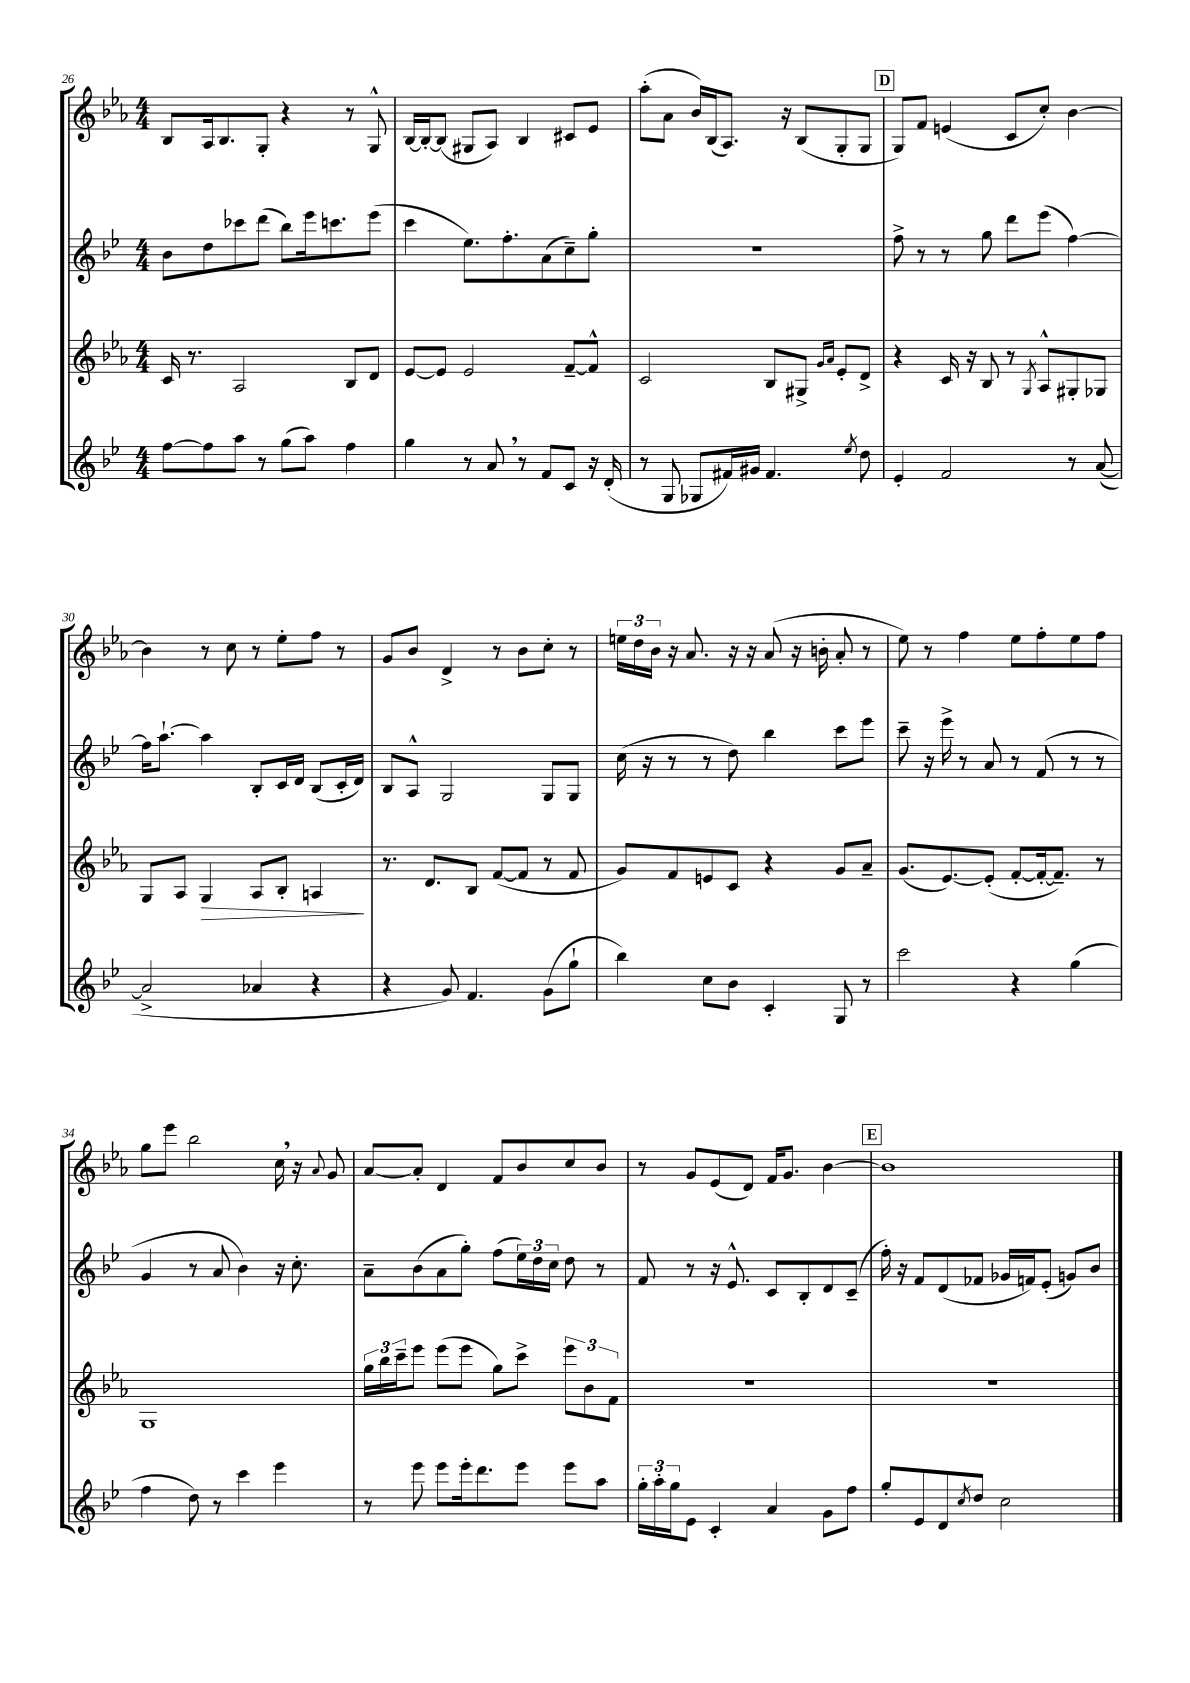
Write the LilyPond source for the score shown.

<<
\new StaffGroup <<
\new Staff = "s0" {
    \clef treble \key ees \major \numericTimeSignature \time 4/4
    bes8 aes16 bes8. g8-. r4 r8 g8-^ |
    bes16~ bes16~-. bes8( gis8 aes8) bes4 cis'8 ees'8 |
    aes''8-.( aes'8 bes'16) bes16( aes8.) r16 bes8( g8-. g8 |
    \mark \markup { \box "D" } g8) f'8 e'4( c'8 c''8-.) bes'4~ |
    bes'4 r8 c''8 r8 ees''8-. f''8 r8 |
    g'8 bes'8 d'4-> r8 bes'8 c''8-. r8 |
    \tuplet 3/2 { e''16 d''16 bes'16 } r16 aes'8. r16 r16 aes'8( r16 b'16-. aes'8-. r8 |
    ees''8) r8 f''4 ees''8 f''8-. ees''8 f''8 |
    g''8 ees'''8 bes''2 c''16 \breathe r16 \appoggiatura { aes'8 } g'8 |
    aes'8~ aes'8-. d'4 f'8 bes'8 c''8 bes'8 |
    r8 g'8 ees'8( d'8) f'16 g'8. bes'4~ |
    \mark \markup { \box "E" } bes'1 \bar "|." |
}
\new Staff = "s1" {
    \clef treble \key bes \major \numericTimeSignature \time 4/4
    bes'8 d''8 ces'''8 d'''8( bes''8) ees'''16 c'''8. ees'''8( |
    c'''4 ees''8.) f''8.-. a'8( c''8--) g''8-. |
    r1 |
    \mark \markup { \box "D" } f''8-> r8 r8 g''8 d'''8 ees'''8( f''4~) |
    f''16 a''8.~-! a''4 bes8-. c'16 d'16 bes8( c'16-. d'16) |
    bes8 a8-^ g2 g8 g8 |
    c''16( r16 r8 r8 d''8) bes''4 c'''8 ees'''8 |
    c'''8-- r16 ees'''16-> r8 a'8 r8 f'8( r8 r8 |
    g'4 r8 a'8 bes'4) r16 c''8.-. |
    a'8-- bes'8( a'8 g''8-.) f''8( \tuplet 3/2 { ees''16) d''16 c''16 } d''8 r8 |
    f'8 r8 r16 ees'8.-^ c'8 bes8-. d'8 c'8--( |
    \mark \markup { \box "E" } f''16-.) r16 f'8 d'8( fes'8 ges'16 f'16) ees'8-.( g'8) bes'8 \bar "|." |
}
\new Staff = "s2" {
    \clef treble \key ees \major \numericTimeSignature \time 4/4
    c'16 r8. aes2 bes8 d'8 |
    ees'8~ ees'8 ees'2 f'8~-- f'8-^ |
    c'2 bes8 gis8-> \grace { g'16 aes'16 } ees'8-. d'8-> |
    \mark \markup { \box "D" } r4 c'16 r16 bes8 r8 \acciaccatura { g8 } aes8-^ gis8-. ges8 |
    g8 aes8 g4\> aes8 bes8-. a4\! |
    r8. d'8. bes8 f'8~( f'8 r8 f'8 |
    g'8) f'8 e'8 c'8 r4 g'8 aes'8-- |
    g'8.( ees'8.~) ees'8-.( f'8~-. f'16~-. f'8.--) r8 |
    g1 |
    \tuplet 3/2 { g''16 bes''16 c'''16-- } ees'''8 ees'''8( ees'''8 g''8) c'''8-> \tuplet 3/2 { ees'''8 bes'8 f'8 } |
    R1 |
    \mark \markup { \box "E" } R1 \bar "|." |
}
\new Staff = "s3" {
    \clef treble \key bes \major \numericTimeSignature \time 4/4
    f''8~ f''8 a''8 r8 g''8( a''8) f''4 |
    g''4 r8 a'8 \breathe r8 f'8 c'8 r16 d'16-.( |
    r8 g8 ges8 fis'16) gis'16 fis'4. \acciaccatura { ees''8 } d''8 |
    \mark \markup { \box "D" } ees'4-. f'2 r8 a'8~( |
    a'2-> aes'4 r4 |
    r4 g'8) f'4. g'8( g''8-! |
    bes''4) c''8 bes'8 c'4-. g8 r8 |
    c'''2 r4 g''4( |
    f''4 d''8) r8 c'''4 ees'''4 |
    r8 ees'''8 ees'''8 ees'''16-. d'''8. ees'''8 ees'''8 a''8 |
    \tuplet 3/2 { g''16-. a''16-. g''16 } ees'8 c'4-. a'4 g'8 f''8 |
    \mark \markup { \box "E" } g''8-. ees'8 d'8 \acciaccatura { c''8 } d''8 c''2 \bar "|." |
}
>>
>>
\layout { \context { \Score currentBarNumber = #26 } }
